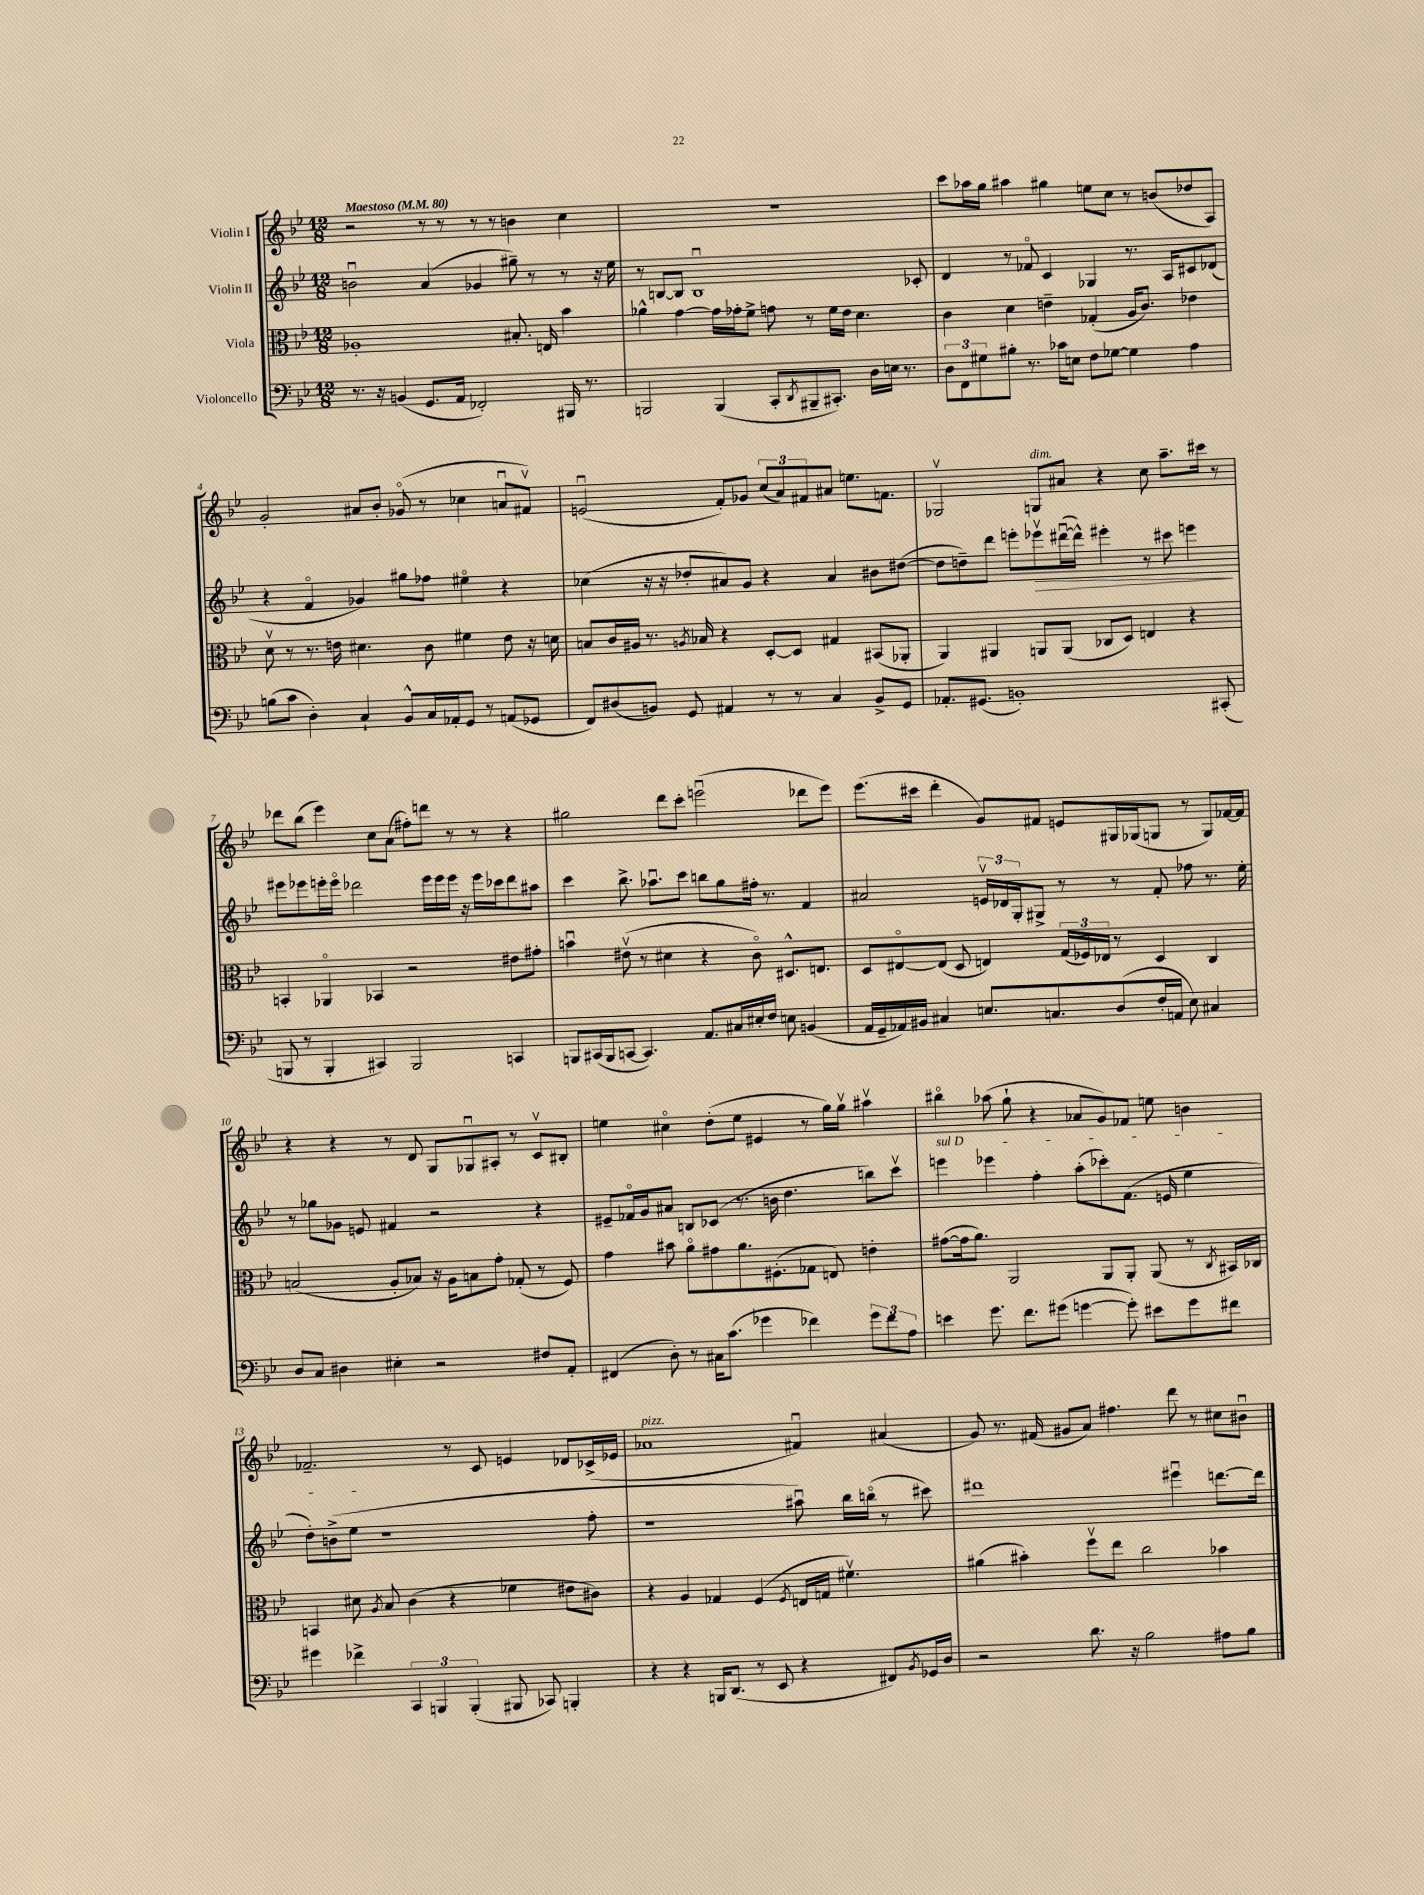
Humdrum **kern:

**kern	**kern	**kern	**dynam	**kern
*part4	*part3	*part2	*part2	*part1
*staff4	*staff3	*staff2	*staff2	*staff1
*I"Violoncello	*I"Viola	*I"Violin II	*	*I"Violin I
*clefF4	*clefC3	*clefG2	*	*clefG2
*k[b-e-]	*k[b-e-]	*k[b-e-]	*	*k[b-e-]
*M12/8	*M12/8	*M12/8	*	*M12/8
*MM80	*MM80	*MM80	*	*MM80
=1	=1	=1	=1	=1
!	!	!	!	!LO:TX:a:B:t=Maestoso
8.r	1A-X'	2bnu\	.	2r
16r	.	.	.	.
(4BBn/	.	.	.	.
8.GG/L	.	(4a/	.	8r
.	.	.	.	8r
16AA/Jk	.	.	.	.
2FF-X'/)	.	4g-X/	.	8r
.	.	.	.	8r
.	8.B#X'/	8gg#X~\)	.	4bn\
.	.	8r	.	.
.	16En/	.	.	.
16BBB#X/	4b-\	8r	.	4cc\
8.r	.	.	.	.
.	.	16r	.	.
.	.	16ee-\	.	.
=2	=2	=2	=2	=2
2BBBn/	4a-X^^\	8r	.	1.r
.	.	[8Bn/L	.	.
.	[4g\	8B/J]	.	.
.	.	1Bu	.	.
(4BBB/	16g\LL]	.	.	.
.	16g-X'\J	.	.	.
.	8f^\J	.	.	.
8CC'/L	8gn\	.	.	.
8qDD/	.	.	.	.
8BBB#X~/	8r	.	.	.
8.CC#X'/J)	16f\LL	.	.	.
.	16e-\JJ	.	.	.
.	4.d\	.	.	.
16D\LL	.	.	.	.
16En\JJ	.	.	.	.
8.r	.	.	.	.
.	.	8c-X'/	.	.
=3	=3	=3	=3	=3
12D\L	4c\	4d/	.	8ccc\L
12FF\	.	.	.	.
.	.	.	.	16aa-X\L
12G#X\	.	.	.	.
.	.	.	.	16gg\JJ
8B#X'\J	4d\	8r	.	4aa#X\
8.r	.	8f-X/	.	.
.	4en~\	4c/	.	4gg#X\
16c-X\KL	.	.	.	.
8En\J	.	.	.	.
8F\L	(4G-X'/	4G-X/	.	8een\L
[8G-X\J	.	.	.	8cc\J
4G-\]	16A/KL	8.r	.	8r
.	8.c/J)	.	.	.
.	.	.	.	(8bn/L
.	.	16A/KL	.	.
4A\	4e-X\	8c#X/	.	8dd-X/
.	.	(8d-X/J	.	8A/J)
!!LO:LB:g=z
=4	=4	=4	=4	=4
(8Bn\L	8dv\	4r	.	2g'/
8c\J	8r	.	.	.
4D'\)	8.r	4f/	.	.
.	16en\	.	.	.
4C`/	4.d#X\	4g-X/)	.	8a#X/L
.	.	.	.	8b-'/J
8BB-^^/L	.	8gg#X\L	.	(8g-X/
16C/L	8c\	8ff-X\J	.	8r
16AA-X'/J	.	.	.	.
8GG/J	4f#X\	4ee#X\	.	4cc-X\
8r	.	.	.	.
(8AAn/L	8e\	4r	.	8anu/L
8GG-X/J	16r	.	.	8f#Xv/J)
.	16dn\	.	.	.
=5	=5	=5	=5	=5
8FF/L)	8Bn/L	(4cc-X\	.	(2enu/
(8D#X/	16c/L	.	.	.
.	16A#X/JJ	.	.	.
8BBn/J)	8.r	16r	.	.
.	.	16r	.	.
8GG/	.	8dd-X'/L	.	.
.	8qAn/	.	.	.
.	16B-X/	.	.	.
4AA#X/	4r	8a#X/)	.	8f'/L)
.	.	8g/J	.	8g-X/J
8r	[8D'/L	4r	.	(12cc/L
.	.	.	.	12a/)
8r	8D/J]	.	.	.
.	.	.	.	12f#X/
4C/	4G#X/	4a#/	.	8a#X/J
.	.	.	.	8.een\L
8BB^/L	(8BB#X/L	8b#X\L	.	.
.	.	.	.	8.fn\J
8GG/J	8AA-X'/J	([8dd#X\J	.	.
=6	=6	=6	=6	=6
8.AA-X'/L	4AA/)	8dd#\L]	.	2G-Xv/
.	.	8ddn~\)	.	.
(8.GG#X/J	.	.	.	.
.	4AA#X/	8ddd\J	.	.
1BBn')	.	8eeen'\L	.	.
!	!	!	!	!LO:TX:a:i:t=dim.
!	!	!	!LO:HP:b	!
.	8AAn/L	8eee-Xv\	>	8Gn/L
.	(8AA/J	([16ddd#Xu\L	.	8a#X/J
.	.	16ddd#^^\JJ])	.	.
.	8C-X/L	4eee#X'\	.	4r
.	8D/J)	.	.	.
.	4En/	8r	.	8cc\
.	.	8ccc#X\	.	8.aa~\L
.	4r	4eeen\	.	.
.	.	.	.	16ccc#X\Jk
(8CC#X'/	.	.	.	8r
.	.	.	]	.
!!LO:LB:g=z
=7	=7	=7	=7	=7
8BBBn/	4BBn'/	8eee#X\L	.	8ddd-X\L
8r	.	8eee-X\	.	(8bb-\J
4BBB'/	4AA-X/	16eeen'\L	.	4eee-\)
.	.	16eee\JJ	.	.
.	.	2ddd-X\	.	.
4CC#X/)	4BB-X/	.	.	8cc\L
.	.	.	.	(8a\J
2BBB/	2r	.	.	8ff#X'\L)
.	.	16eee\LL	.	8dddn\J
.	.	16eee\	.	.
.	.	16eee\JJ	.	8r
.	.	16r	.	.
.	.	16eee\LL	.	8r
.	.	16ccc-X\J	.	.
4CCn/	8e#X\L	8ddd-\	.	4r
.	8g#X'\J	8aa#X\J	.	.
=8	=8	=8	=8	=8
8BBBn/L	4bnu\	4ccc\	.	2gg#X\
(16CC#X/L	.	.	.	.
16BBB/J	.	.	.	.
[8CCn/J	(8e#Xv\	8.bb-^\	.	.
4.CC/])	8r	.	.	.
.	.	8.aa-Xu\L	.	.
.	4d#X\	.	.	8ddd\L
.	.	8ccc\J	.	8ccc'\J
8.AA/L	4r	8bbn\L	.	(2eeenu\
.	.	8gg\	.	.
16C#X/L	.	.	.	.
16E#X'/	8c\)	16ff#X'\Jk	.	.
16F/JJ	.	8.r	.	.
8En\	8.D#X^^/L	.	.	.
(4BBn/	.	4f/	.	8ddd-X\L
.	8.En/J	.	.	.
.	.	.	.	8eee\J)
=9	=9	=9	=9	=9
16AA/LL	8D/L	2a#X/	.	(8.eee-\L
16GG~/	.	.	.	.
16AA-X/)	[8E#X/	.	.	.
16BB#X/JJ	.	.	.	16ccc#X\Jk
4C#X/	(8E#/J]	.	.	4ddd'\
.	8D/	.	.	.
8.En/L	4En/)	24env/LL	.	8g/L)
.	.	24d-X/	.	.
.	.	24G'/J	.	.
.	.	8G#X^/J	.	8f#X/J
8.Cn/	.	.	.	.
.	(24G/LL	8r	.	8en/L
.	24F-X/)	.	.	.
.	24E-X/JJ	.	.	.
(8D/	8r	8r	.	16G#X/L
.	.	.	.	(16G-X/J
16F'/L	4D/	8f'/	.	8Gn/J
16AAn/JJ	.	.	.	.
8E\)	.	8ff-X\	.	8r
4C#X/	4C/	8.r	.	8G/L)
.	.	.	.	[16f-X/L
.	.	16ee-'\	.	16f-/JJ]
!!LO:LB:g=z
=10	=10	=10	=10	=10
8D/L	(2Bn/	8r	.	4r
8C/J	.	8gg-X\L	.	.
4D#X\	.	8g-X\J	.	4r
.	.	8en/	.	.
4E#X'\	8A'/L	4f#X/	.	8r
.	8B-X/J)	.	.	8d/
2r	16r	2r	.	8G/L
.	16A\KL	.	.	.
.	8Bn\	.	.	8G-Xu/
.	8g'\J	.	.	8A#X'/J
.	(8G-X'/	.	.	8r
8F#X/L	8r	4r	.	8cv/L
8AA'/J	8F/)	.	.	8B#X'/J
=11	=11	=11	=11	=11
(4FF#X/	4g\	8e#X~/L	.	4een\
.	.	16f-X/L	.	.
.	.	16g/J	.	.
8D'\)	8b#X\	8a#X/J	.	4cc#X\
8r	8a\L	8Bn/L	.	.
16C#X\KL	8g#X\	(8c-X/J	.	(8dd'\L
(8.c\J	.	.	.	.
.	8.a\	8.r	.	8ee\J
4g-X\	.	.	.	4e#X/
.	(8.F#X'\	16bn\	.	.
.	.	4.dd\	.	.
4f-X\)	8G-X\J	.	.	8r
.	8En/)	.	.	16gg\LL)
.	.	.	.	16ggv\JJ
12g-\L	4en'\	8bbn\L)	.	4aa#Xv\
12f-\	.	.	.	.
.	.	8cccv\J	.	.
12A\J	.	.	.	.
=12	=12	=12	=12	=12
!	!	!LO:TX:a:i:t=sul D	!	!
4en\	([8g#X\L	4eeen\	.	4bb#X\
.	16g#\k]	.	.	.
.	8.a\J)	.	.	.
8.g\	.	4eee-X\	.	(8aa-X\
.	2AA/	.	.	8gg`\
8.f\L	.	.	.	.
.	.	4ff'\	.	4r
(8g#X\J	.	.	.	.
[4gn\	.	(8aa'\L	.	8a-X/L
.	8AA/L	8ccc-X'\)	.	8g/)
8g'\])	8AA'/J	(8.f\J	.	8f-X/J
8e#X\L	(8AA/	.	.	8een\
.	.	16en/	.	.
8g\	8r	4ee-\	.	4bn\
.	8qC/	.	.	.
8f#X\J	16BB#X/LL)	.	.	.
.	16C-X/JJ	.	.	.
!!LO:LB:g=z
=13	=13	=13	=13	=13
4g#X\	4BBn/	8dd'\L)	.	2.f-X~/
.	.	(8bn^\	.	.
4f-X^\	8d#X\	8ee-\J	.	.
.	8qA/	.	.	.
.	8B-/	1r	.	.
6CC/	(4c\	.	.	.
6BBBn/	.	.	.	.
.	4r	.	.	8r
(6BBB'/	.	.	.	.
.	.	.	.	8c/
8BBB#X/	4f-X\	.	.	4en/
8CC-X/)	.	.	.	.
4BBBn'/	8e#X\L	.	.	8d-X/L
.	8c#X\J)	8ff'\	.	(16c-X^/L
.	.	.	.	16e-X/JJ
=14	=14	=14	=14	=14
!	!	!	!	!LO:TX:a:i:t=pizz.
4r	4r	1r	.	1a-X
4r	4A/	.	.	.
16BBBn/KL	4G-X/	.	.	.
(8.DD/J	.	.	.	.
8r	(4F/	.	.	.
8EE-/	.	.	.	.
.	8qF/	.	.	.
4r	16En/LL	8aa#Xu\)	.	4f#Xu/)
.	16Gn/JJ	.	.	.
.	4.f#Xv\)	16bb-\LL	.	.
.	.	(16bbn\JJ	.	.
8FF#X/L)	.	8r	.	(4a#X/
8qBB-/	.	.	.	.
16GG-X/L	.	8ccc#X\)	.	.
16D/JJ	.	.	.	.
=15	=15	=15	=15	=15
2r	(4a#X\	1ddd#X	.	8g/)
.	.	.	.	8.r
.	4b#X'\)	.	.	.
.	.	.	.	(16f#X/
.	.	.	.	8g#X/L
8.d\	8ffv\L	.	.	8a/J)
.	8ee-\J	.	.	4.ff#X\
16r	.	.	.	.
2B-\	2cc\	.	.	.
.	.	4eee#Xu\	.	8ddd\
.	.	.	.	8r
8A#X\L	4b-X\	[8.dddn\L	.	8cc#X\L
8B-\J	.	.	.	8b#Xu\J
.	.	16ddd\Jk]	.	.
==	==	==	==	==
*-	*-	*-	*-	*-
